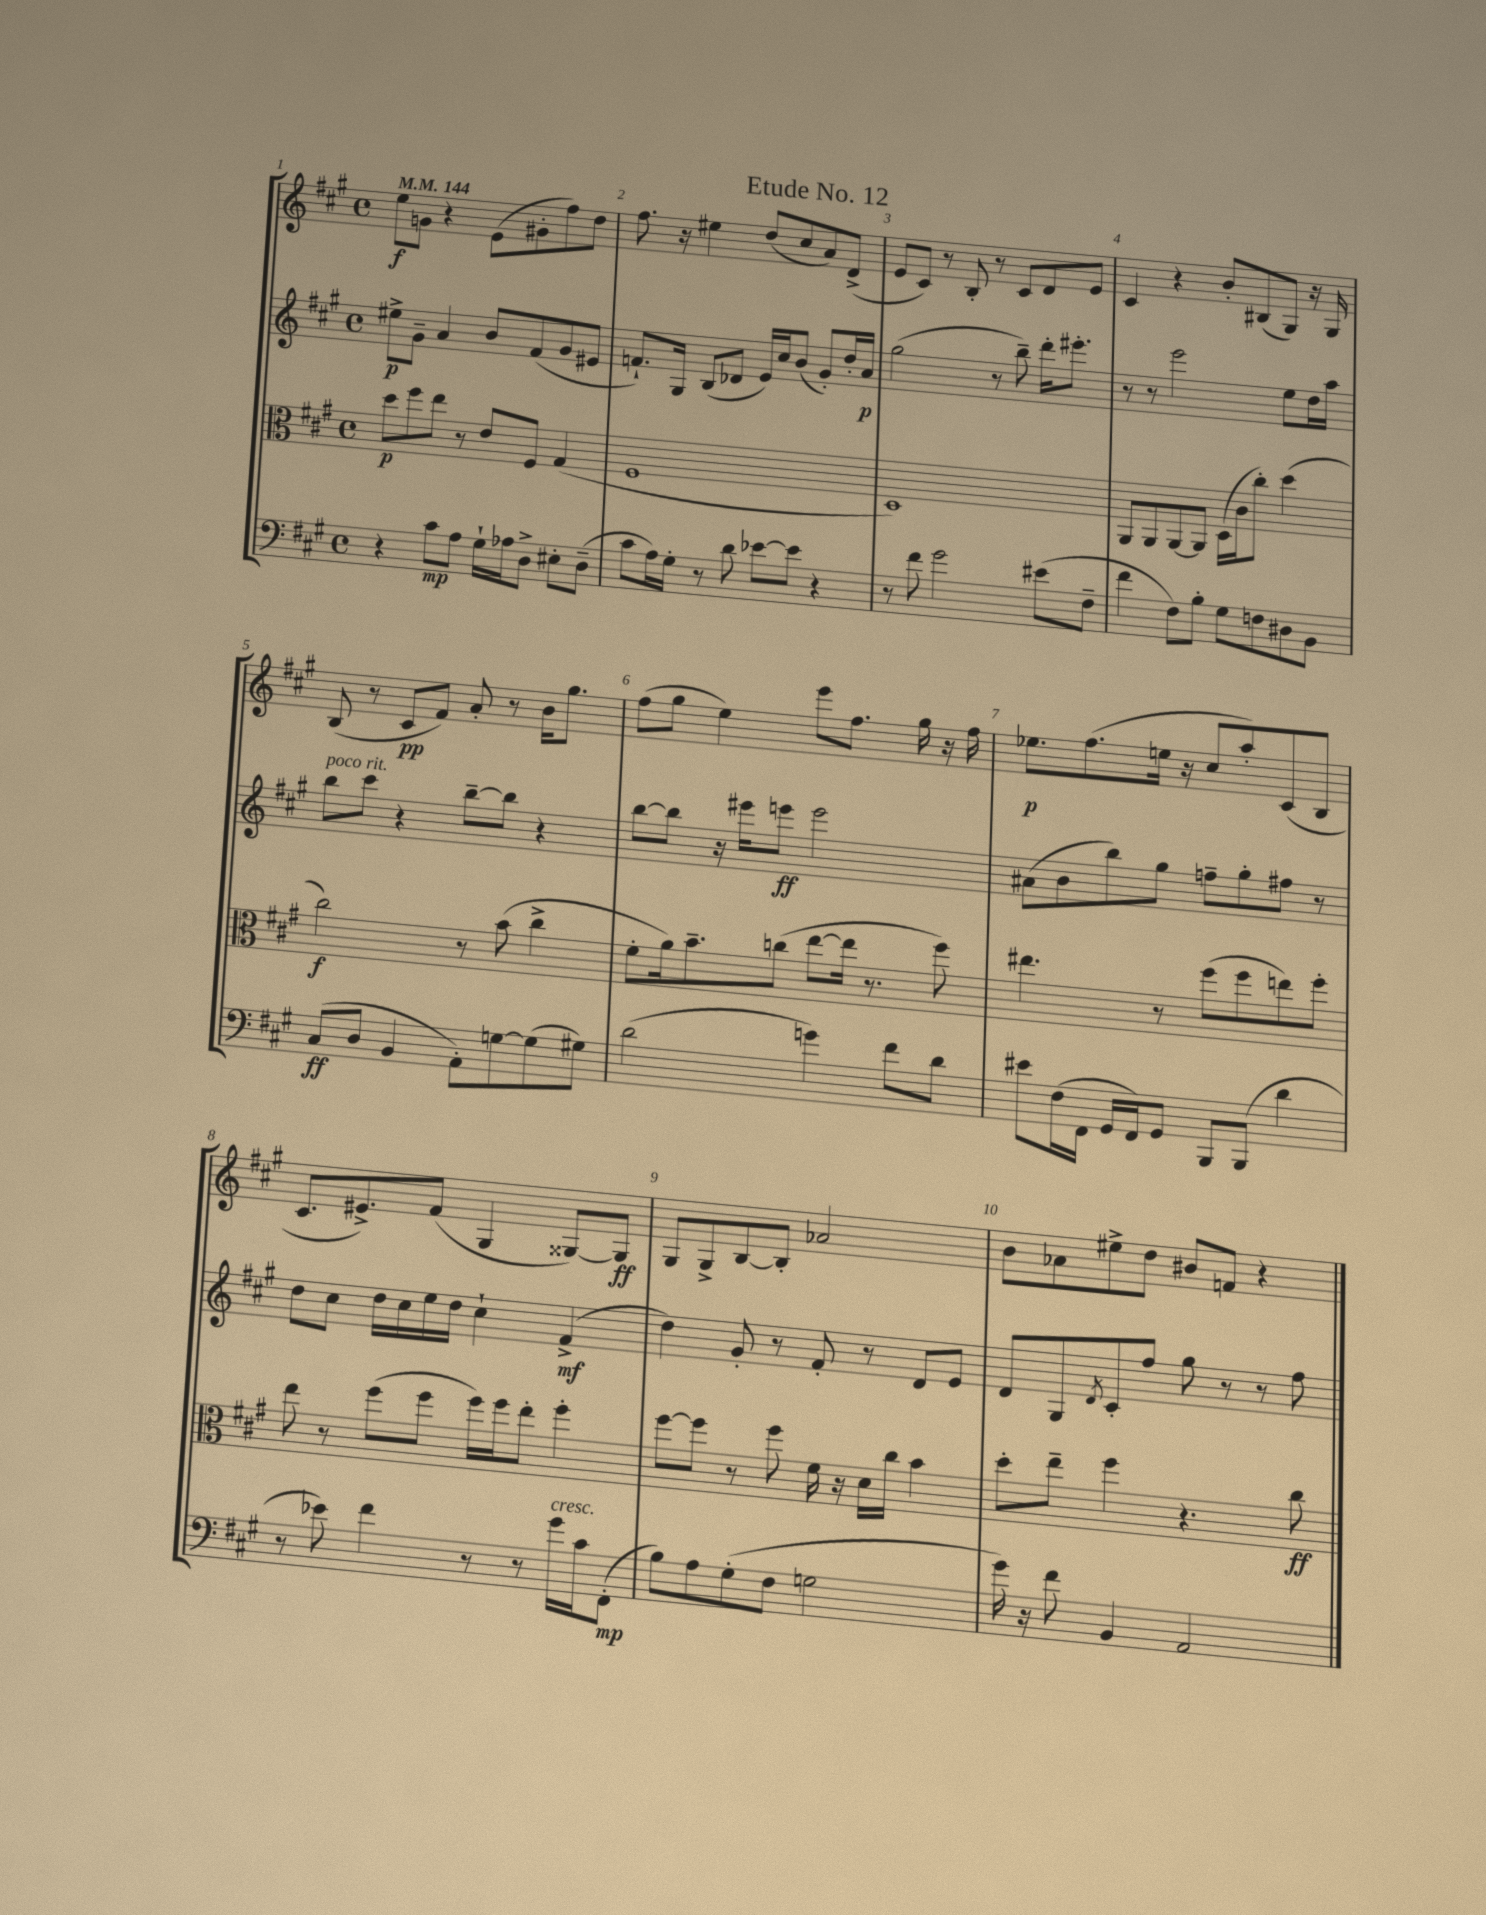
\header { title = "Etude No. 12" }
<<
\new StaffGroup <<
\new Staff = "s0" {
    \clef treble \key a \major \defaultTimeSignature \time 4/4 \tempo 4 = 144
    e''8\f g'8 r4 e'8( gis'8-. fis''8) d''8 |
    fis''8. r16 eis''4 d''8( cis''8 a'8) d'8->( |
    e'8 cis'8) r8 b8-. r8 cis'8 d'8 e'8 |
    cis'4 r4 b'8-. bis8( gis8) r16 gis16 |
    b8( r8 cis'8\pp fis'8) a'8-. r8 b'16 gis''8. |
    fis''8( gis''8 e''4) e'''8 fis''8. gis''16 r16 fis''16 |
    ees''8.\p fis''8.( e''16 r16 cis''8 a''8-.) cis'8( b8 |
    cis'8. eis'8.->) fis'8( gis4 gisis8~) gisis8\ff |
    gis8 gis8-> b8~ b8-. aes'2 |
    b'8 aes'8 eis''8-> d''8 bis'8 f'8 r4 \bar "|." |
}
\new Staff = "s1" {
    \clef treble \key a \major \defaultTimeSignature \time 4/4
    eis''8->\p gis'8-- a'4 b'8 fis'8( gis'8 eis'8 |
    f'8.-!) gis16 b8( des'8 e'16) cis''16 b'8( gis'8-.) d''16-. a'16\p |
    gis''2( r8 b''8--) d'''16-. eis'''8.-. |
    r8 r8 e'''2 e''8 d''16 a''16 |
    b''8^\markup { \italic "poco rit." } cis'''8 r4 b''8~-- b''8 r4 |
    b''8~ b''8 r16 eis'''16 e'''8\ff e'''2 |
    ais'8( b'8 b''8) gis''8 f''8-- gis''8-. fis''8 r8 |
    d''8 cis''8 d''16 cis''16 e''16 d''16 cis''4-! fis'4->\mf( |
    d''4) gis'8-. r8 fis'8-. r8 d'8 e'8 |
    d'8 gis8 \acciaccatura { d'8 } cis'8-. fis''8 gis''8 r8 r8 fis''8 \bar "|." |
}
\new Staff = "s2" {
    \clef alto \key a \major \defaultTimeSignature \time 4/4
    d''8\p fis''8 e''8 r8 e'8 fis8 gis4( |
    fis1 |
    d1) |
    a,8 a,8 a,8~ a,8 d16( cis'16 cis''8-.) d''4( |
    cis''2\f) r8 b'8( cis''4-> |
    fis'8-. a'16) b'8.-- c''8( e''8~ e''16 r8. fis''8) |
    eis''4. r8 fis''8( fis''8 e''8) fis''8-. |
    e''8 r8 fis''8( fis''8 fis''16) fis''16 e''8-. fis''4-. |
    fis''8~ fis''8 r8 fis''8 fis'16 r16 d'16 cis''16 b'4 |
    d''8-. e''8-- fis''4 r4. cis''8\ff \bar "|." |
}
\new Staff = "s3" {
    \clef bass \key a \major \defaultTimeSignature \time 4/4
    r4 cis'8\mp a8 gis16-! aes16 d8-> eis8-. d8--( |
    cis'8 a16) gis16-. r8 d'8 ees'8~ ees'8 r4 |
    r8 fis'8 gis'2 eis'8( fis8-- |
    fis'4 fis8) b8-. gis8 f8 dis8 b,8 |
    cis8\ff( d8 b,4 a,8-.) g8~ g8( gis8) |
    d'2( g'4) fis'8 d'8 |
    eis'8 fis16( fis,16 gis,16 fis,16) gis,8 b,,8 b,,8( d'4 |
    r8 ees'8) fis'4 r8 r8 gis'16^\markup { \italic "cresc." } cis'16 fis,8-.\mp( |
    b8) a8 gis8-.( fis8 g2 |
    gis'16) r16 fis'8 b,4 a,2 \bar "|." |
}
>>
>>
\layout { \context { \Score \override BarNumber.break-visibility = ##(#f #t #t) barNumberVisibility = #all-bar-numbers-visible } }
